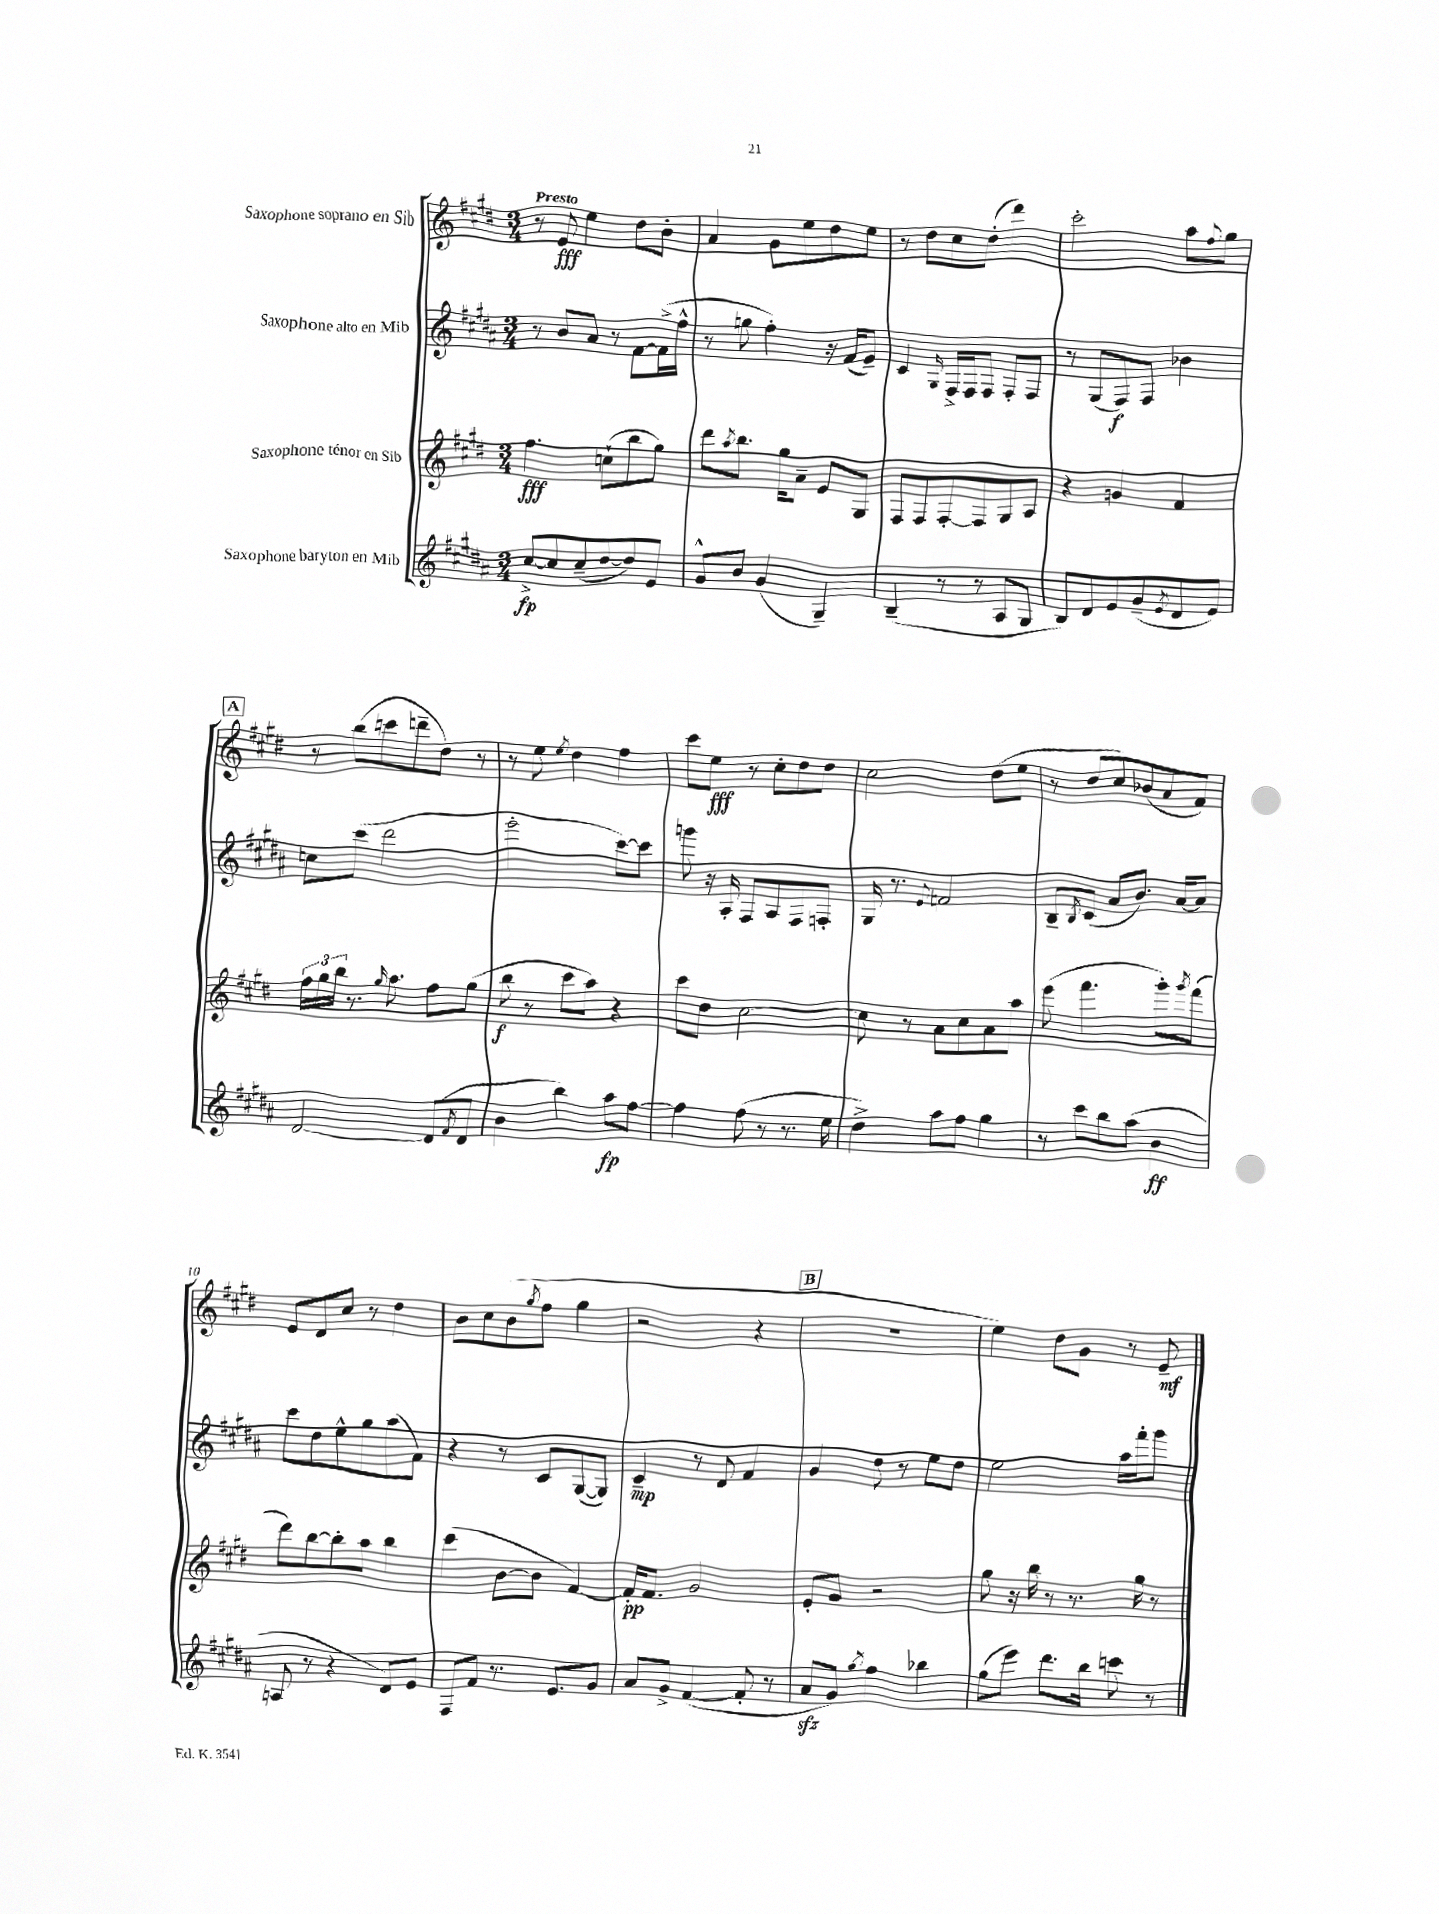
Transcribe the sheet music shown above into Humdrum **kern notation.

**kern	**kern	**kern	**kern
*staff4	*staff3	*staff2	*staff1
*clefG2	*clefG2	*clefG2	*clefG2
*k[f#c#g#d#a#]	*k[f#c#g#d#]	*k[f#c#g#d#a#]	*k[f#c#g#d#]
*M3/4	*M3/4	*M3/4	*M3/4
[8cc#^	4.ff#	8r	8r
8cc#]	.	8b	8e
(8cc#~	.	8a#	4ee
[8dd#	(8cc`	8r	.
8dd#])	8bb	[8f#	8dd#
8e	8gg#)	(16f#^]	8b'
.	.	16ff#^^	.
=	=	=	=
8g#^^	8ddd#	8r	4a
.	8qaa	.	.
8b	8.bb	8gg	.
(4g#	.	4ff#')	8g#
.	16gg#	.	.
.	8a~	.	8ee
4G#~)	8e	16r	8dd#
.	.	(16f#	.
.	8G#	8e~)	8ee
=	=	=	=
(4B~	8F#	4c#	8r
.	8F#	.	8dd#
.	.	16qqG#	.
8r	[8F#'	16F#^	8cc#
.	.	16F#	.
8r	8F#]	8F#	(8dd#'
8A#	8G#	8F#'	4ddd#)
8G#	8A	8F#	.
=	=	=	=
8B)	4r	8r	2ccc#'
8d#	.	(8G#	.
8e	4g	8F#)	.
(8g#~	.	8F#	.
8qe	.	.	.
8d#	4f#	4b-	8aa
.	.	.	8qqff#
8e)	.	.	8gg#
=	=	=	=
[2d#	24ff#	8cc	8r
.	24gg#	.	.
.	24bb	.	.
.	8.r	(8ccc#	(8bb
.	.	2ddd#	8ccc
.	16qqgg#	.	.
.	8.aa	.	.
.	.	.	8ddd~
(8d#]	8ff#	.	8dd#)
8qf#	.	.	.
8d#	(8gg#	.	8r
=	=	=	=
4b	8bb	2eee'	8r
.	8r	.	8ee
.	.	.	8qee
4bb)	8ccc#	.	4dd#
.	8aa)	.	.
8aa#	4r	[8ccc#)	4ff#
[8ff#	.	8ccc#]	.
=	=	=	=
4ff#]	8ccc#	8ggg	8ccc#
.	8dd#	16r	8ee
.	.	16A#'	.
(8ff#	[2cc#	8F#	8r
8r	.	8A#	8cc#'
8.r	.	8F#	8dd#
.	.	8F'	8dd#
16ee	.	.	.
=	=	=	=
4dd#^)	8cc#]	16G#	2cc#
.	.	8.r	.
.	8r	.	.
.	.	8qqe	.
8aa#	8a	2f	.
8ff#	8cc#	.	.
4gg#	8a	.	(8dd#
.	8aa	.	8ee
=	=	=	=
8r	(8eee	8B~	8r
.	.	8qB	.
8ccc#	4.fff#	(8c#	8dd#
8bb	.	8a#	8cc#)
(8aa#	.	8.b)	(8b-
4b	8ggg#')	.	8a
.	.	[16a#	.
.	8qggg#	.	.
.	(8fff#	8a#]	8f#)
=	=	=	=
8A	8ddd#)	8ccc#	8e
8r	[8bb	8dd#	8d#
4r	8bb']	8ee^^	8cc#
.	8aa	8gg#	8r
8d#)	4bb	(8aa#	4dd#
8e	.	8f#)	.
=	=	=	=
8F#	(4ccc#	4r	8b
8f#	.	.	8cc#
8.r	[8b	8r	(8b
.	.	.	8qgg#
.	8b]	8c#	8ff#
8.e	.	.	.
.	[4f#)	([8G#	4gg#
8g#	.	8G#])	.
=	=	=	=
8a#	16f#']	4c#~	2r
.	8.f#	.	.
8g#^	.	.	.
([4f#	2g#	8r	.
.	.	8d#	.
8f#']	.	4f#	4r
8r	.	.	.
=	=	=	=
8a#	8e'	4g#	2.r
8g#)	8g#	.	.
8qgg#	.	.	.
4ff#	2r	8dd#	.
.	.	8r	.
4bb-	.	8ee	.
.	.	8dd#	.
=	=	=	=
(8gg#	8gg#	2ee	4ee)
8eee)	16r	.	.
.	16bb	.	.
8.ddd#	8r	.	8dd#
.	8.r	.	8g#
16bb	.	.	.
8ccc	.	16aa#	8r
.	16gg#	16fff#'	.
8r	8r	8ggg#	8e~
==	==	==	==
*-	*-	*-	*-
